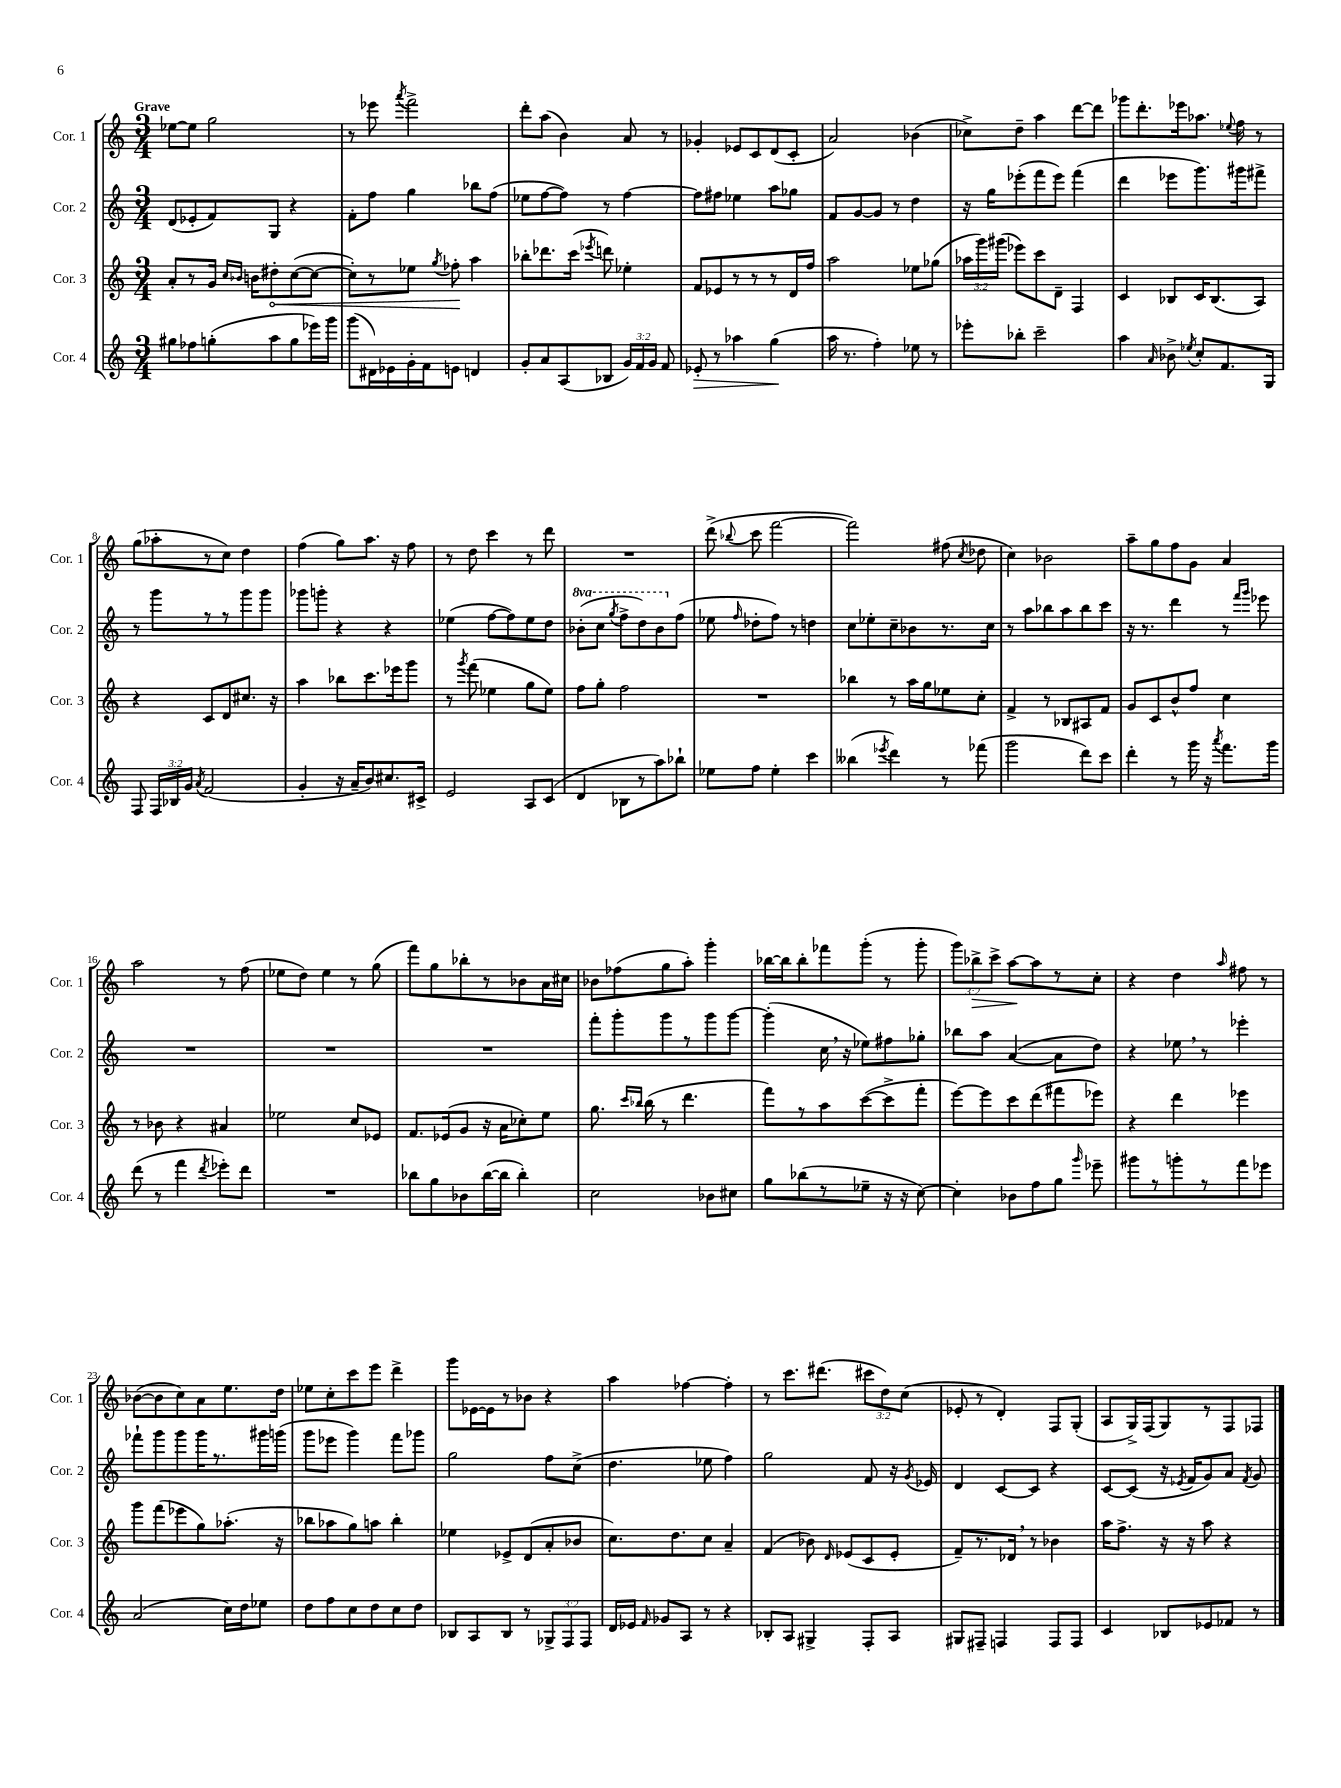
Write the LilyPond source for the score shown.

<<
\new StaffGroup <<
\new Staff = "s0" \with { instrumentName = "Cor. 1" shortInstrumentName = "Cor. 1" } {
    \clef treble \key c \major \numericTimeSignature \time 3/4 \override Staff.TupletNumber.text = #tuplet-number::calc-fraction-text \tempo "Grave"
    \autoBeamOff ees''8[~ ees''8] g''2 |
    r8 ees'''8 \acciaccatura { a'''8 } f'''2-> |
    d'''8[-. a''8]( b'4) a'8 r8 |
    ges'4-. ees'8[ c'8 d'8( c'8]-. |
    a'2) bes'4( |
    ces''8[->) d''8]-- a''4 d'''8[~ d'''8] |
    ges'''8[ d'''8.-. ees'''16 aes''8.] \appoggiatura { ees''8 } f''16 r8 |
    g''8[( aes''8-. r8 c''8]) d''4 |
    f''4( g''8[) a''8.] r16 f''8 |
    r8 d''8 c'''4 r8 d'''8 |
    R2. |
    d'''8->( \appoggiatura { bes''8 } c'''8 f'''2~ |
    f'''2) fis''8( \acciaccatura { c''8 } des''8 |
    c''4) bes'2 |
    a''8[-- g''8 f''8 g'8] a'4 |
    a''2 r8 f''8( |
    ees''8[ d''8]) ees''4 r8 g''8( |
    f'''8[) g''8 bes''8-. r8 bes'8 a'16 cis''16] |
    bes'8[ fes''8( g''8 a''8]-.) g'''4-. |
    bes''16[~ bes''16 bes''8-. fes'''8 g'''8]-.( r8 g'''8-. |
    \tuplet 3/2 { g'''8[) bes''8->\> c'''8]-> } a''8[~\! a''8 r8 c''8]-. |
    r4 d''4 \grace { a''16 } fis''8 r8 |
    bes'8[~( bes'8 c''8) a'8 e''8. d''16] |
    ees''8[ c''8-. c'''8 e'''8] d'''4-> |
    g'''8[ ees'16~ ees'16 r8 bes'8] r4 |
    a''4 fes''4~ fes''4-. |
    r8 c'''8.[ dis'''8.]( \tuplet 3/2 { cis'''8[ d''8) c''8]( } |
    ees'8-. r8 d'4-.) f8[ g8]-.( |
    a8[ g16->) f16( g8) r8 f8 fes8] \bar "|." |
}
\new Staff = "s1" \with { instrumentName = "Cor. 2" shortInstrumentName = "Cor. 2" } {
    \clef treble \key c \major \numericTimeSignature \time 3/4 \set Staff.ottavationMarkups = #ottavation-simple-ordinals
    \autoBeamOff d'8[( ees'8-. f'8) g8] r4 |
    f'8[-. f''8] g''4 bes''8[ f''8]( |
    ees''8[ f''8~ f''8]) r8 f''4~ |
    f''8[ fis''8] ees''4 a''8[ ges''8] |
    f'8[ g'8~ g'8] r8 d''4 |
    r16 g''16[ ees'''8-.( f'''8 ees'''8]) f'''4( |
    d'''4 ees'''8[ g'''8.) gis'''16 fis'''8]-> |
    r8 g'''8[ r8 r8 g'''8 g'''8] |
    ges'''8[ g'''8]-. r4 r4 |
    ees''4( f''8[~ f''8) ees''8 d''8] |
    \ottava #1 bes''8[-.( c'''8] \acciaccatura { g'''8 } f'''8[-> d'''8) bes''8 \ottava #0 f''8]( |
    ees''8 \grace { f''16 } des''8[-. f''8]) r8 d''4 |
    c''8[ ees''8-. c''8-- bes'8 r8. c''16] |
    r8 a''8[ bes''8 a''8 bes''8 c'''8] |
    r16 r8. d'''4 r8 \grace { f'''16[ g'''16] } ees'''8 |
    R2. |
    R2. |
    R2. |
    f'''8[-. g'''8-. g'''8 r8 g'''8 g'''8]~ |
    g'''4-.( c''16 \breathe r16 ees''8[) fis''8 ges''8]-. |
    bes''8[ a''8] a'4~( a'8[ d''8]) |
    r4 ees''8 \breathe r8 ees'''4-. |
    fes'''8[-! g'''8 g'''8 g'''16 r8. gis'''16 g'''16]( |
    g'''8[ ees'''8] g'''4) f'''8[ ges'''8] |
    g''2 f''8[ c''8]->( |
    d''4. ees''8 f''4) |
    g''2 f'8 r16 \acciaccatura { g'8 } ees'16 |
    d'4 c'8[~ c'8] r4 |
    c'8[~ c'8]( r16 \acciaccatura { ees'8 } f'16[ g'8) a'8] \acciaccatura { f'8 } g'8 \bar "|." |
}
\new Staff = "s2" \with { instrumentName = "Cor. 3" shortInstrumentName = "Cor. 3" } {
    \clef treble \key c \major \numericTimeSignature \time 3/4 \override Staff.TupletNumber.text = #tuplet-number::calc-fraction-text
    \autoBeamOff a'8[-. r8 g'16] \grace { c''16[ bes'16] } b'16[ \once \override Hairpin.circled-tip = ##t dis''8-.\< c''8~( c''8]~ |
    c''8[-.) r8 ees''8] \acciaccatura { g''8 } fes''8-.\! a''4 |
    bes''8[-. des'''8. c'''16]( \acciaccatura { ees'''8 } d'''8) ees''4-. |
    f'8[ ees'8 r8 r8 r8 d'16 f''16] |
    a''2 ees''8[ ges''8]( |
    \tuplet 3/2 { aes''16[ g'''16) gis'''16]( } ees'''8[) c'''8 d'8]-- f4 |
    c'4 bes8[ c'16 bes8.( a8]) |
    r4 c'8[ d'8 cis''8.] r16 |
    a''4 bes''8[ c'''8. ees'''16 g'''8] |
    r8 \acciaccatura { g'''8 } f'''8( ees''4 g''8[ ees''8]) |
    f''8[ g''8]-. f''2 |
    R2. |
    bes''4 r8 a''16[ g''16 ees''8 c''8]-. |
    f'4-> r8 bes8[ ais8 f'8] |
    g'8[ c'8 b'8-^ f''8] c''4 |
    r8 bes'8 r4 ais'4 |
    ees''2 c''8[ ees'8] |
    f'8.[ ees'16( g'8] r16 a'16[ ces''8-.) e''8] |
    g''8. \grace { c'''16[ bes''16] } bes''16( r8 d'''4. |
    f'''8[) r8 a''8 c'''8~( c'''8-> f'''8]-. |
    e'''8[~) e'''8 c'''8 d'''8( fis'''8 ees'''8]) |
    r4 d'''4 ees'''4 |
    g'''8[ f'''8( ees'''8 g''8) aes''8.]-.( r16 |
    bes''8[ aes''8 g''8) a''8] bes''4-. |
    ees''4 ees'8[-> d'8( a'8-. bes'8] |
    c''8.[) d''8. c''8] a'4-- |
    f'4( bes'8) \grace { d'16 } ees'8[( c'8 ees'8]-. |
    f'8[--) r8. des'16] \breathe r8 bes'4 |
    a''16[ f''8.]-> r16 r16 a''8 r4 \bar "|." |
}
\new Staff = "s3" \with { instrumentName = "Cor. 4" shortInstrumentName = "Cor. 4" } {
    \clef treble \key c \major \numericTimeSignature \time 3/4 \override Staff.TupletNumber.text = #tuplet-number::calc-fraction-text
    \autoBeamOff gis''8[ fes''8 g''8-.( a''8 g''8 ees'''16) g'''16] |
    g'''8[( dis'16) ees'16 g'16-. f'16 e'8] d'4 |
    g'8[-. a'8 a8( bes8] \tuplet 3/2 { g'16[) f'16 g'16] } f'8 |
    ees'8-.\> r8 aes''4 g''4\!( |
    a''16 r8. f''4-.) ees''8 r8 |
    ees'''8[-. bes''8]-. c'''2-- |
    a''4 \grace { a'16 } bes'8-> \acciaccatura { ees''8 } c''8[-. f'8. g16] |
    f8 \tuplet 3/2 { f16[ bes16 g'16] } \acciaccatura { a'8 } f'2( |
    g'4-. r16 a'16[-- b'8) cis''8. cis'16]-> |
    e'2 a8[ c'8]( |
    d'4 bes8[ r8 a''8) bes''8]-! |
    ees''8[ f''8] ees''4-. c'''4 |
    beses''4( \acciaccatura { ees'''8 } d'''4) r8 fes'''8( |
    g'''2 d'''8[) c'''8] |
    d'''4-. r8 g'''16 r16 \acciaccatura { a'''8 } f'''8.[ g'''16] |
    d'''8( r8 f'''4 \acciaccatura { d'''8 } ees'''8[-.) d'''8] |
    R2. |
    bes''8[ g''8 bes'8 bes''16~( bes''16] bes''4-.) |
    c''2 bes'8[ cis''8] |
    g''8[ bes''8( r8 ees''8]-- r16 r16 c''8~) |
    c''4-. bes'8[ f''8 g''8] \grace { g'''16 } ees'''8-- |
    gis'''8[ r8 g'''8-. r8 f'''8 ees'''8] |
    a'2( c''16[) d''16 ees''8] |
    d''8[ f''8 c''8 d''8 c''8 d''8] |
    bes8[ a8 bes8] r8 \tuplet 3/2 { ges8[-> f8 f8] } |
    d'16[ ees'16] \grace { f'16 } ges'8[ a8] r8 r4 |
    bes8[-. a8] gis4-> f8[-. a8] |
    gis8[ fis8]-- f4 f8[ f8] |
    c'4 bes8[ ees'8 fes'8] r8 \bar "|." |
}
>>
>>
